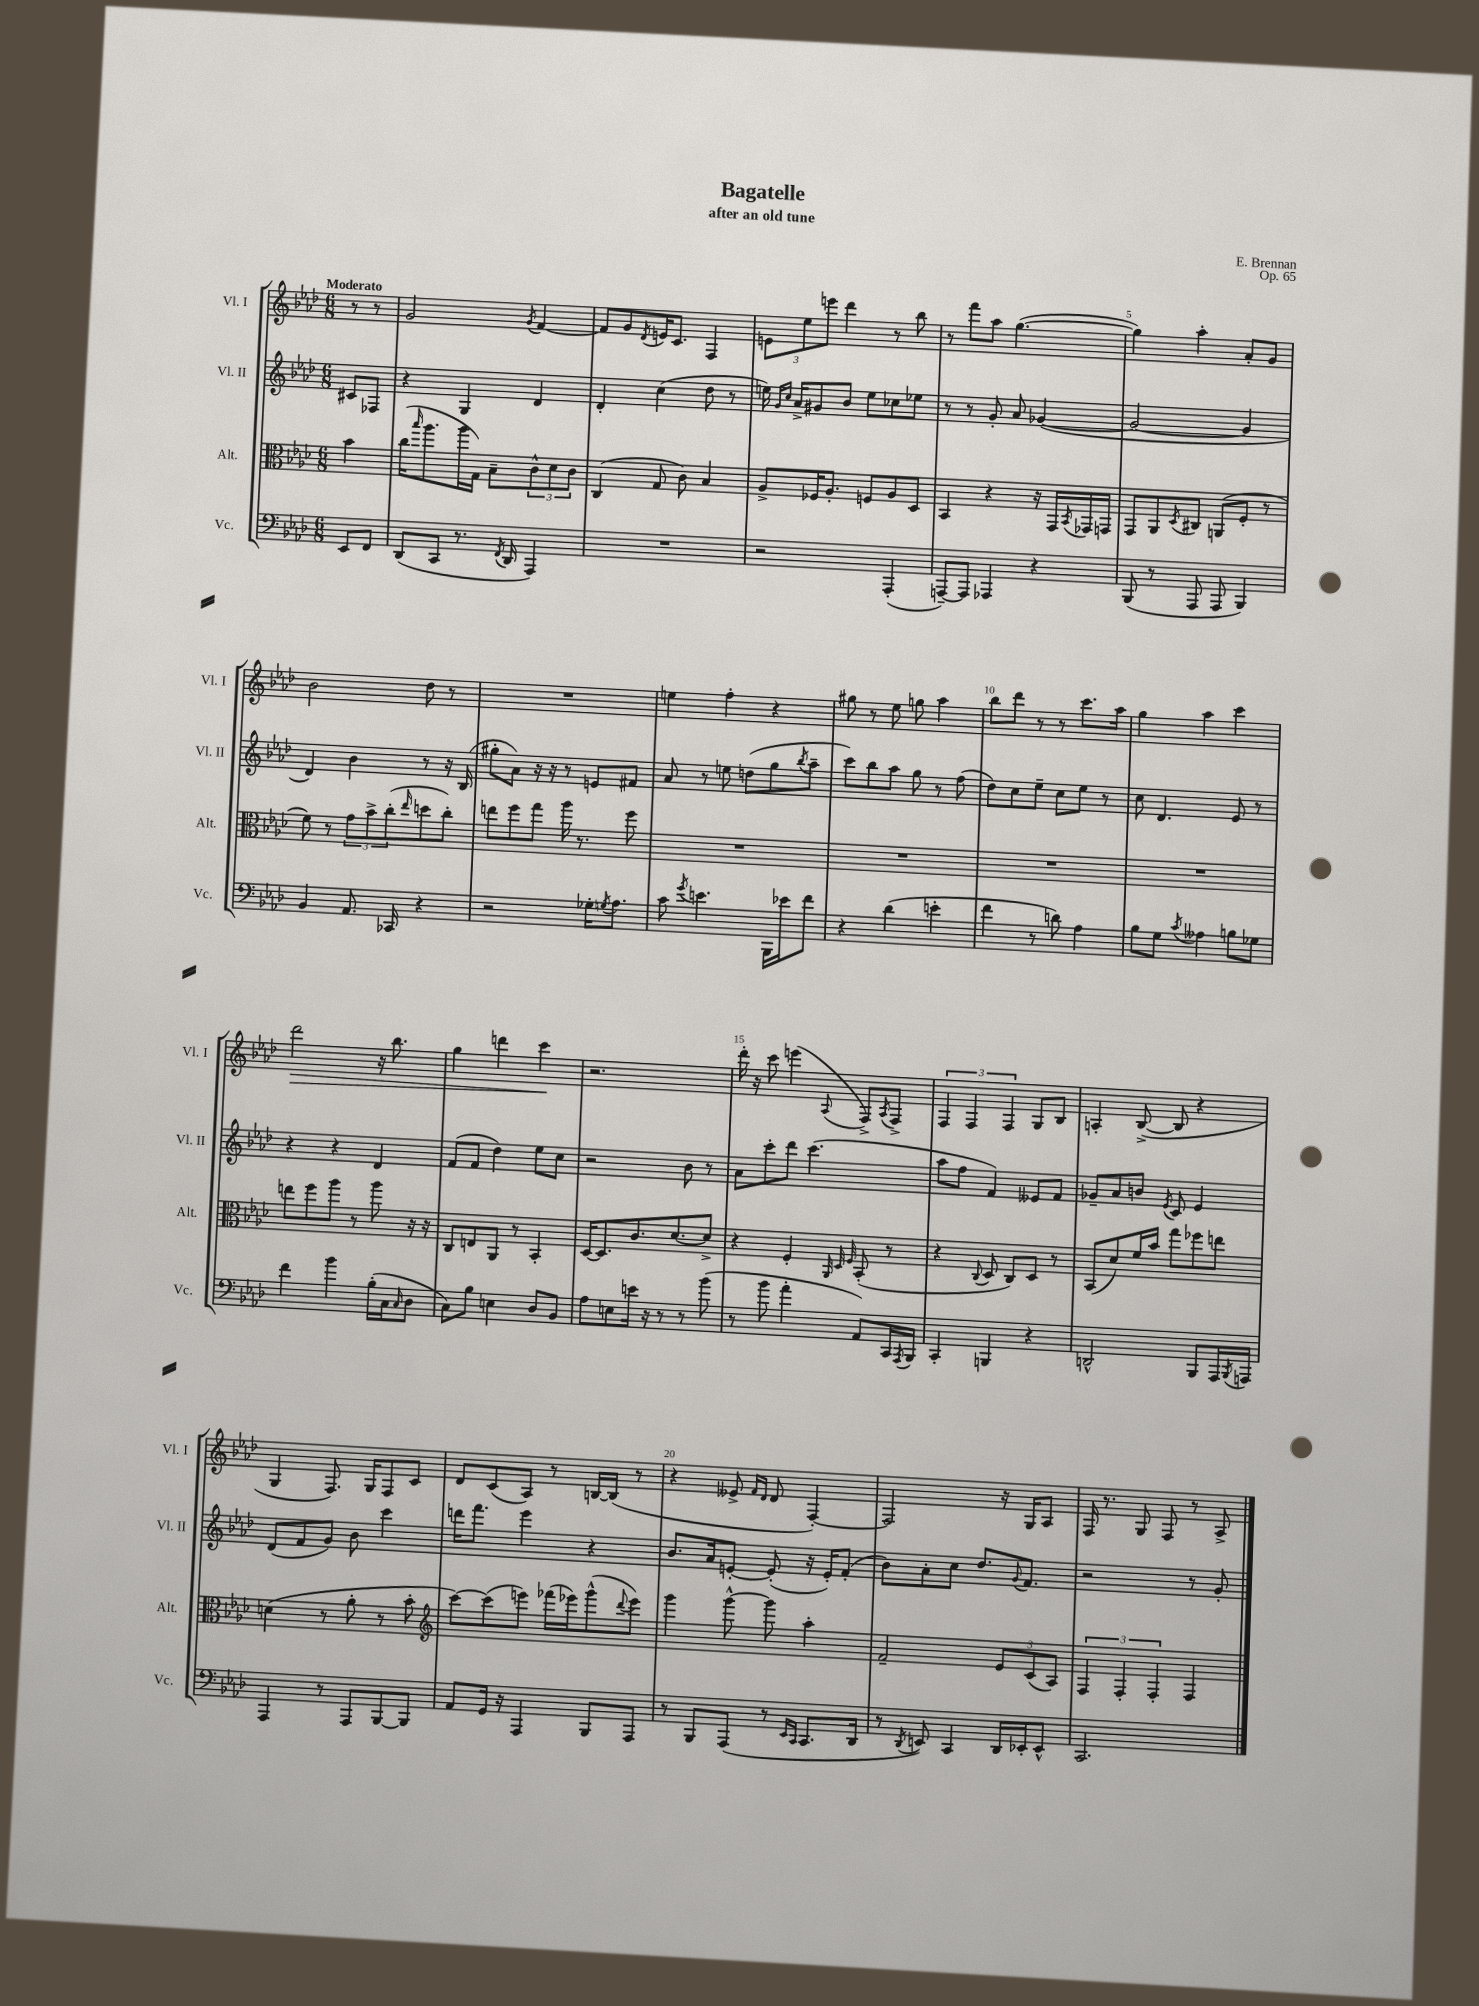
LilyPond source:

\header { title = "Bagatelle" composer = "E. Brennan" subtitle = "after an old tune" opus = "Op. 65" }
<<
\new StaffGroup <<
\new Staff = "s0" \with { instrumentName = "Vl. I" shortInstrumentName = "Vl. I" } {
    \clef treble \key aes \major \numericTimeSignature \time 6/8 \partial 4 \tempo "Moderato"
    r8 r8 |
    g'2 \acciaccatura { g'8 } f'4~ |
    f'8 g'8 \acciaccatura { des'8 } e'16 c'8. f4 |
    \tuplet 3/2 { e'8 ees''8 e'''8 } des'''4 r8 bes''8 |
    r8 f'''8 aes''8 g''4.~( |
    g''4) aes''4-. aes'8-. g'8 |
    bes'2 des''8 r8 |
    R2. |
    e''4 f''4-. r4 |
    gis''8 r8 ees''8 g''8 aes''4 |
    bes''8 des'''8 r8 r8 c'''8. aes''16 |
    g''4 aes''4 c'''4 |
    des'''2\> r16 bes''8. |
    g''4 d'''4 c'''4\! |
    r2. |
    des'''16-. r16 c'''8 e'''4( \appoggiatura { aes8 } f8->) \acciaccatura { aes8 } f8-> |
    \tuplet 3/2 { f4 f4 f4 } g8 bes8 |
    a4-. bes8~->( bes8 r4 |
    g4 f8.) g16 f8 c'8 |
    des'8 c'8( aes8) r8 b16~ b16( r8 |
    r4 eeses'8-> \grace { f'16 des'16 } des'8 f4~-.) |
    f2 r16 g16 aes8 |
    f16 r8. g8 f8 r8 aes8-> \bar "|." |
}
\new Staff = "s1" \with { instrumentName = "Vl. II" shortInstrumentName = "Vl. II" } {
    \clef treble \key aes \major \numericTimeSignature \time 6/8 \partial 4
    cis'8 fes8 |
    r4 g4 des'4 |
    des'4-. c''4( des''8 r8 |
    e''16) \grace { g'16 c''16 } aes'16-> gis'8 bes'8 e''8 ces''8 ees''8 |
    r8 r8 g'8-. aes'8 ges'4~( |
    ges'2~ ges'4 |
    des'4) bes'4 r8 r16 bes16( |
    gis''8-. aes'8) r16 r16 r8 e'8 fis'8 |
    aes'8 r8 e''8 d''8( g''8 \acciaccatura { bes''8 } aes''8-- |
    c'''8) bes''8 aes''8 g''8 r8 f''8( |
    des''8) c''8 ees''8-- c''8 ees''8 r8 |
    c''8 des'4. ees'8 r8 |
    r4 r4 des'4 |
    f'8( f'8 des''4) ees''8 c''8 |
    r2 bes'8 r8 |
    aes'8 c'''8-. des'''8 c'''4.( |
    aes''8 f''8 f'4) eeses'8 f'8 |
    ges'8-- aes'8 b'8 \acciaccatura { ees'8 } c'8 ees'4 |
    des'8( f'8 g'8) bes'8 c'''4 |
    d'''16 f'''8. ees'''4 r4 |
    bes'8. aes'16 e'8~-. e'8-.( r16 e'16-.) f'8-.( |
    bes'8) aes'8-. c''8 des''8. \appoggiatura { g'8 } f'8. |
    r2 r8 g'8-. \bar "|." |
}
\new Staff = "s2" \with { instrumentName = "Alt." shortInstrumentName = "Alt." } {
    \clef alto \key aes \major \numericTimeSignature \time 6/8 \partial 4
    bes'4 |
    c''16( \grace { bes''16 } aes''8. aes''16 g16) bes8-- \tuplet 3/2 { c'8-^ des'8 c'8 } |
    c4( g8 c'8) bes4 |
    aes8-> fes16 aes8.-. f8 aes8 des8 |
    bes,4 r4 r16 g,16 \acciaccatura { bes,8 } ges,16 g,16 |
    g,8 aes,8 \acciaccatura { des8 } cis8 a,8( f8-. r8 |
    f'8) r8 \tuplet 3/2 { g'8 bes'8-> c''8-.( } \grace { ees''16 } d''8 c''8-.) |
    e''8 f''8 g''8 aes''16 r8. f''8 |
    R2. |
    R2. |
    R2. |
    R2. |
    e''8 f''8 aes''8 r8 aes''8 r16 r16 |
    c8 e8 aes,8 r8 bes,4-. |
    des16~ des8. c'8. des'8.~ des'8-> |
    r4 f4-. \grace { aes,32 des32 f32 } bes,8-.( r8 |
    r4 \appoggiatura { c8 } des8 c8) des8 r8 |
    bes,8( des'8) f'16 bes'16 g''8 fes''8 e''8 |
    d'4( r8 aes'8-. r8 bes'8-. |
    \clef treble c'''8~) c'''8( e'''8) fes'''16( ees'''16) g'''8-^( \appoggiatura { des'''8 } ees'''8) |
    g'''4 g'''8~-^ g'''8 aes''4-. |
    f'2-- \tuplet 3/2 { ees'8 c'8( aes8) } |
    \tuplet 3/2 { f4 f4-. f4-. } f4 \bar "|." |
}
\new Staff = "s3" \with { instrumentName = "Vc." shortInstrumentName = "Vc." } {
    \clef bass \key aes \major \numericTimeSignature \time 6/8 \partial 4
    ees,8 f,8 |
    des,8( c,8 r8. \acciaccatura { f,8 } des,16 aes,,4) |
    R2. |
    r2 aes,,4-.( |
    a,,8~--) a,,8 aes,,4 r4 |
    bes,,8( r8 aes,,8 aes,,8 bes,,4) |
    bes,4 aes,8. ces,16 r4 |
    r2 ges16-. \acciaccatura { g8 } aes8. |
    c'8 \acciaccatura { g'8 } e'4. bes,,16 ees'16 f'8 |
    r4 des'4( e'4-. |
    f'4 r8 d'8) aes4 |
    bes8 g8 \acciaccatura { c'8 } aeses4 b8 ges8 |
    f'4 bes'4 bes16-.( c16 \grace { c16 } des8 |
    c8) bes8 e4 des8 bes,8 |
    aes8 e8 e'16 r16 r8 r8 bes'8( |
    r8 bes'8 aes'4-. aes,8) c,16 \acciaccatura { aes,,8 } bes,,16 |
    c,4-. b,,4 r4 |
    d,2-^ bes,,8 aes,,16 \acciaccatura { bes,,8 } a,,16 |
    aes,,4 r8 aes,,8 bes,,8~ bes,,8 |
    aes,8 g,16 r16 aes,,4 bes,,8 aes,,8 |
    r8 bes,,8 aes,,8( r8 \grace { ees,16 c,16 } c,8. des,16 |
    r8 \acciaccatura { des,8 } e,8) c,4 des,16 ees,16-. ees,8-^ |
    c,2. \bar "|." |
}
>>
>>
\layout { \context { \Score \override BarNumber.break-visibility = ##(#f #t #t) barNumberVisibility = #(every-nth-bar-number-visible 5) } }
